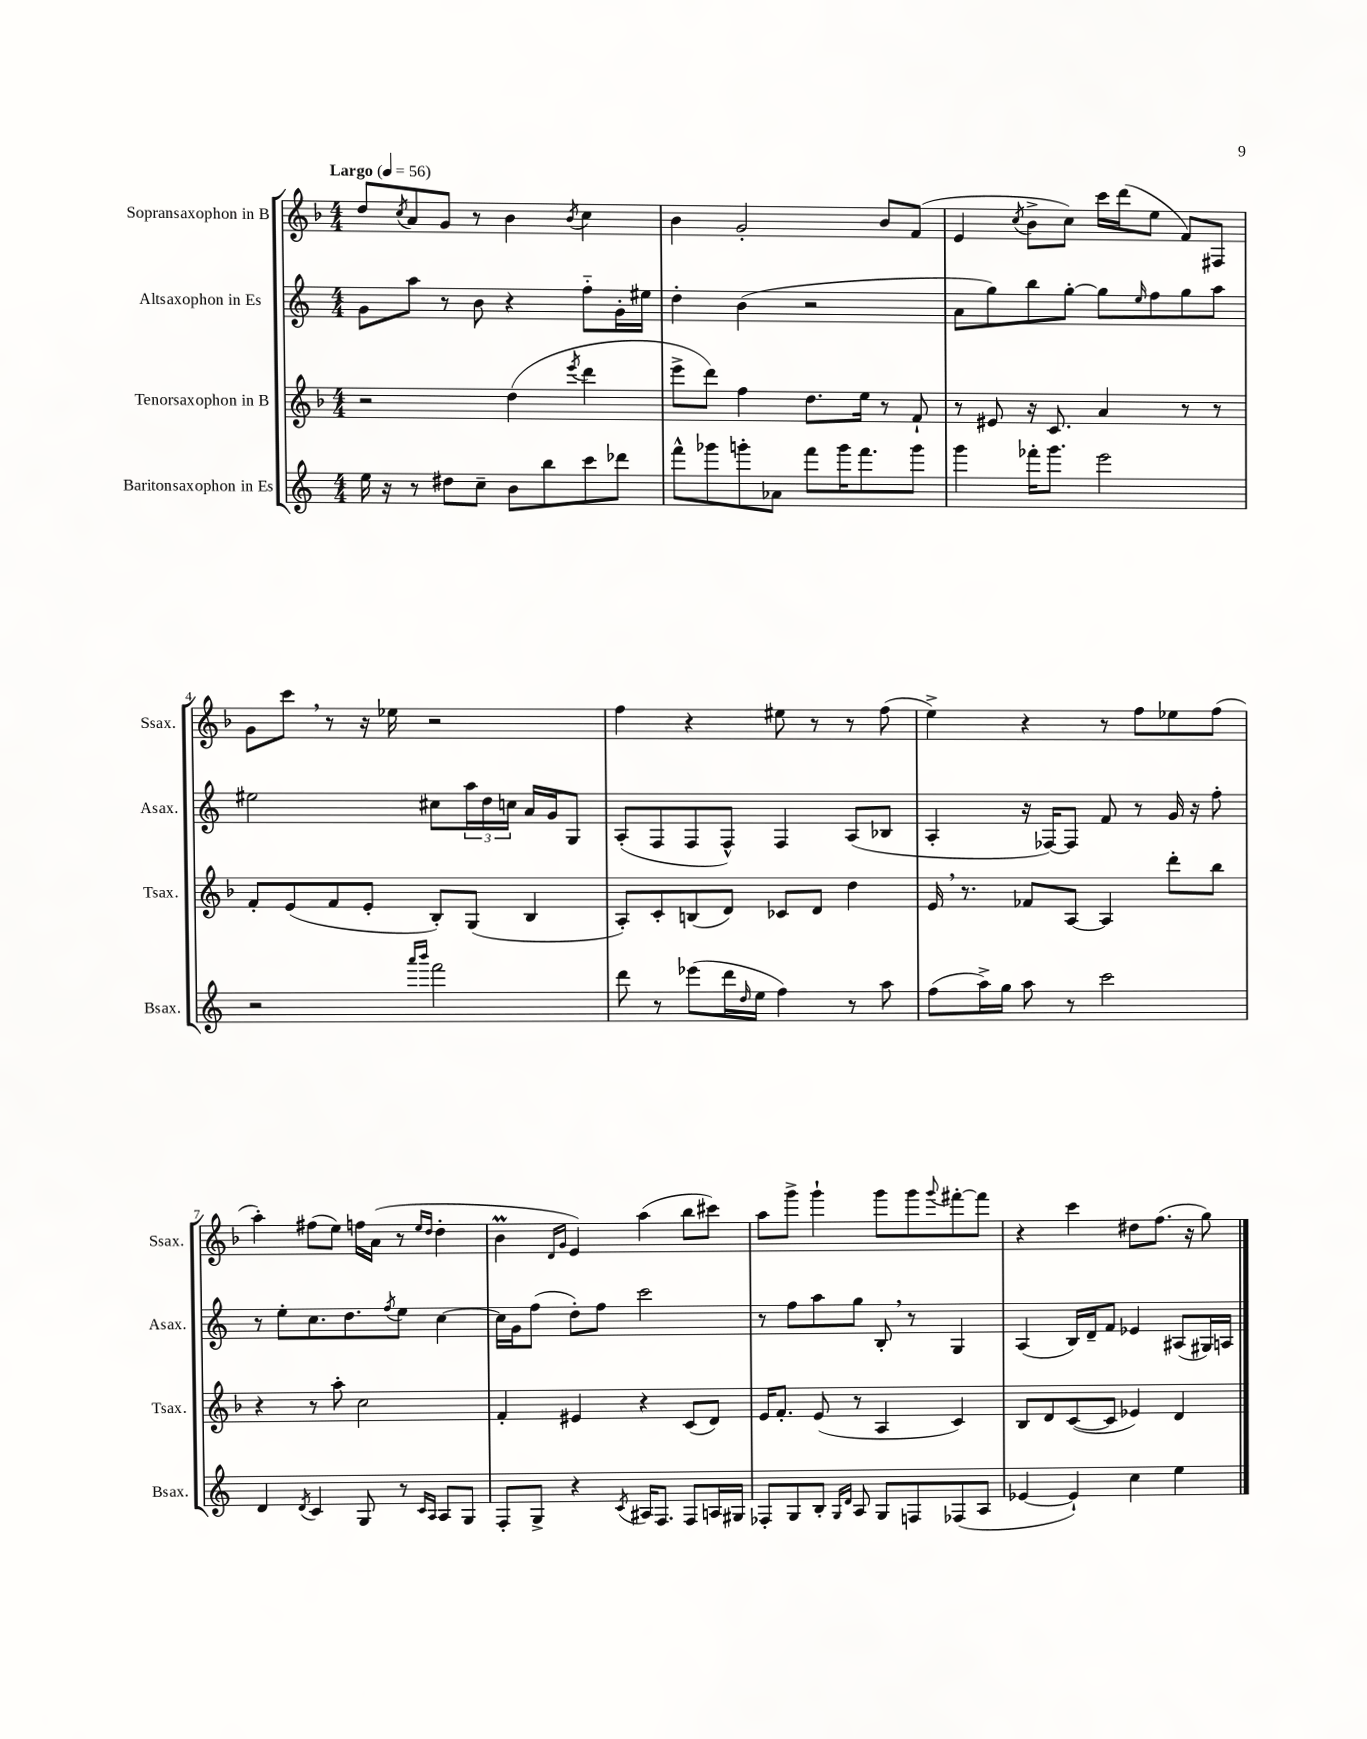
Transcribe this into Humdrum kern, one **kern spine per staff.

**kern	**kern	**kern	**kern
*staff4	*staff3	*staff2	*staff1
*clefG2	*clefG2	*clefG2	*clefG2
*k[]	*k[b-]	*k[]	*k[b-]
*M4/4	*M4/4	*M4/4	*M4/4
*MM56	*MM56	*MM56	*MM56
16ee\	2r	8g\L	8dd/L
16r	.	.	.
.	.	.	8qcc/
8r	.	8aa\J	8a/
8dd#\L	.	8r	8g/J
8cc~\J	.	8b\	8r
8b\L	(4dd\	4r	4b-\
8bb\	.	.	.
.	8qeee/	.	8qb-/
8ccc\	4ddd\	8ff'~\L	4cc\
8ddd-\J	.	16g'\L	.
.	.	16ee#\JJ	.
=	=	=	=
8fff^^\L	8eee^\L	4dd'\	4b-\
8ggg-\	8ddd\J)	.	.
8ggg'\	4ff\	(4b\	2g'/
8a-\J	.	.	.
8fff\L	8.dd\L	2r	.
16ggg\K	.	.	.
8.fff\	16ee\Jk	.	.
.	8r	.	8b-/L
8ggg\J	8f`/	.	(8f/J
=	=	=	=
4ggg\	8r	8a\L	4e/
.	8e#/	8gg\)	.
.	.	.	8qcc/
16fff-'\LK	16r	8bb\	8b-^\L
8.ggg\J	8.c/	.	.
.	.	[8gg'\J	8cc\J)
2eee\	4a/	8gg\]L	16ccc\LL
.	.	.	(16ddd\J
.	.	16qqee/	.
.	.	8ff\	8ee\J
.	8r	8gg\	8f/L)
.	8r	8aa\J	8F#/J
=	=	=	=
2r	8f'/L	2ee#\	8g\L
.	(8e/	.	8ccc\J
.	8f/	.	8r
.	8e'/J	.	16r
.	.	.	16ee-\
16qqaaa/LL	.	.	.
16qqbbb/JJ	.	.	.
2fff\	8B-'/L)	8cc#\L	2r
.	(8G/J	24aa\L	.
.	.	24dd\	.
.	.	24cc\JJ	.
.	4B-/	16a/LL	.
.	.	16g/J	.
.	.	8G/J	.
=	=	=	=
8ddd\	8A'/L)	(8A'/L	4ff\
8r	8c'/	8F/	.
(8eee-\L	(8B/	8F/	4r
16ddd\L	8d/J)	8F^^/J)	.
16qqdd/	.	.	.
16ee\JJ	.	.	.
4ff\)	8c-/L	4F/	8ee#\
.	8d/J	.	8r
8r	4dd\	(8A/L	8r
8aa\	.	8B-/J	(8ff\
=	=	=	=
(8ff\L	16e/	4A'/	4ee^\)
.	8.r	.	.
16aa^\L)	.	.	.
16gg\JJ	.	.	.
8aa\	8f-/L	16r	4r
.	.	[16F-/LK)	.
8r	[8A/J	8F-/]J	.
2ccc\	4A/]	8f/	8r
.	.	8r	8ff\L
.	8ddd'\L	16g/	8ee-\
.	.	16r	.
.	8bb-\J	8ff'\	(8ff\J
=	=	=	=
4d/	4r	8r	4aa'\)
.	.	8ee'\L	.
8qd/	.	.	.
4c/	8r	8.cc\	(8ff#\L
.	8aa'\	.	8ee\J)
.	.	8.dd\	.
8G/	2cc\	.	16ff\LL
.	.	.	(16a\JJ
.	.	8qff/	.
8r	.	8ee\J	8r
16qqc/LL	.	.	16qqee/LL
16qqA/JJ	.	.	16qqdd/JJ
8A/L	.	[4cc\	4dd'\
8G/J	.	.	.
=	=	=	=
8F'/L	4f'/	16cc\]LL	4b-\
.	.	16g\J	.
8G^/J	.	(8ff\J	.
.	.	.	16qqd/LL
.	.	.	16qqg/JJ
4r	4e#/	8dd'\L)	4e/)
.	.	8ff\J	.
8qc/	.	.	.
16A#/LK	4r	2ccc\	(4aa\
8.F/J	.	.	.
8F/L	(8c/L	.	8bb-\L
16A/L	8d/J)	.	8ccc#\J)
16G#/JJ	.	.	.
=	=	=	=
8F-'/L	16e/LK	8r	8aa\L
.	8.f'/J	.	.
8G/	.	8ff\L	8ggg^\J
8B'/J	(8e/	8aa\	4ggg`\
16qqG/LL	.	.	.
16qqd/JJ	.	.	.
8A/	8r	8gg\J	.
8G/L	4A/	8B'/	8ggg\L
8F/	.	8r	8ggg\
.	.	.	8qqggg/
(8F-/	4c/)	4G/	[8fff#'\
8A/J	.	.	8fff#\]J
=	=	=	=
[4e-/	8B-/L	(4A/	4r
.	8d/	.	.
4e-`/])	([8c/	16B/LL)	4ccc\
.	.	16d~/J	.
.	8c/]J	8f/J	.
4cc\	4e-/)	4e-/	8dd#\L
.	.	.	(8.ff\J
4ee\	4d/	(8A#/L	.
.	.	.	16r
.	.	16G#/L)	8gg\)
.	.	16A/JJ	.
==	==	==	==
*-	*-	*-	*-
